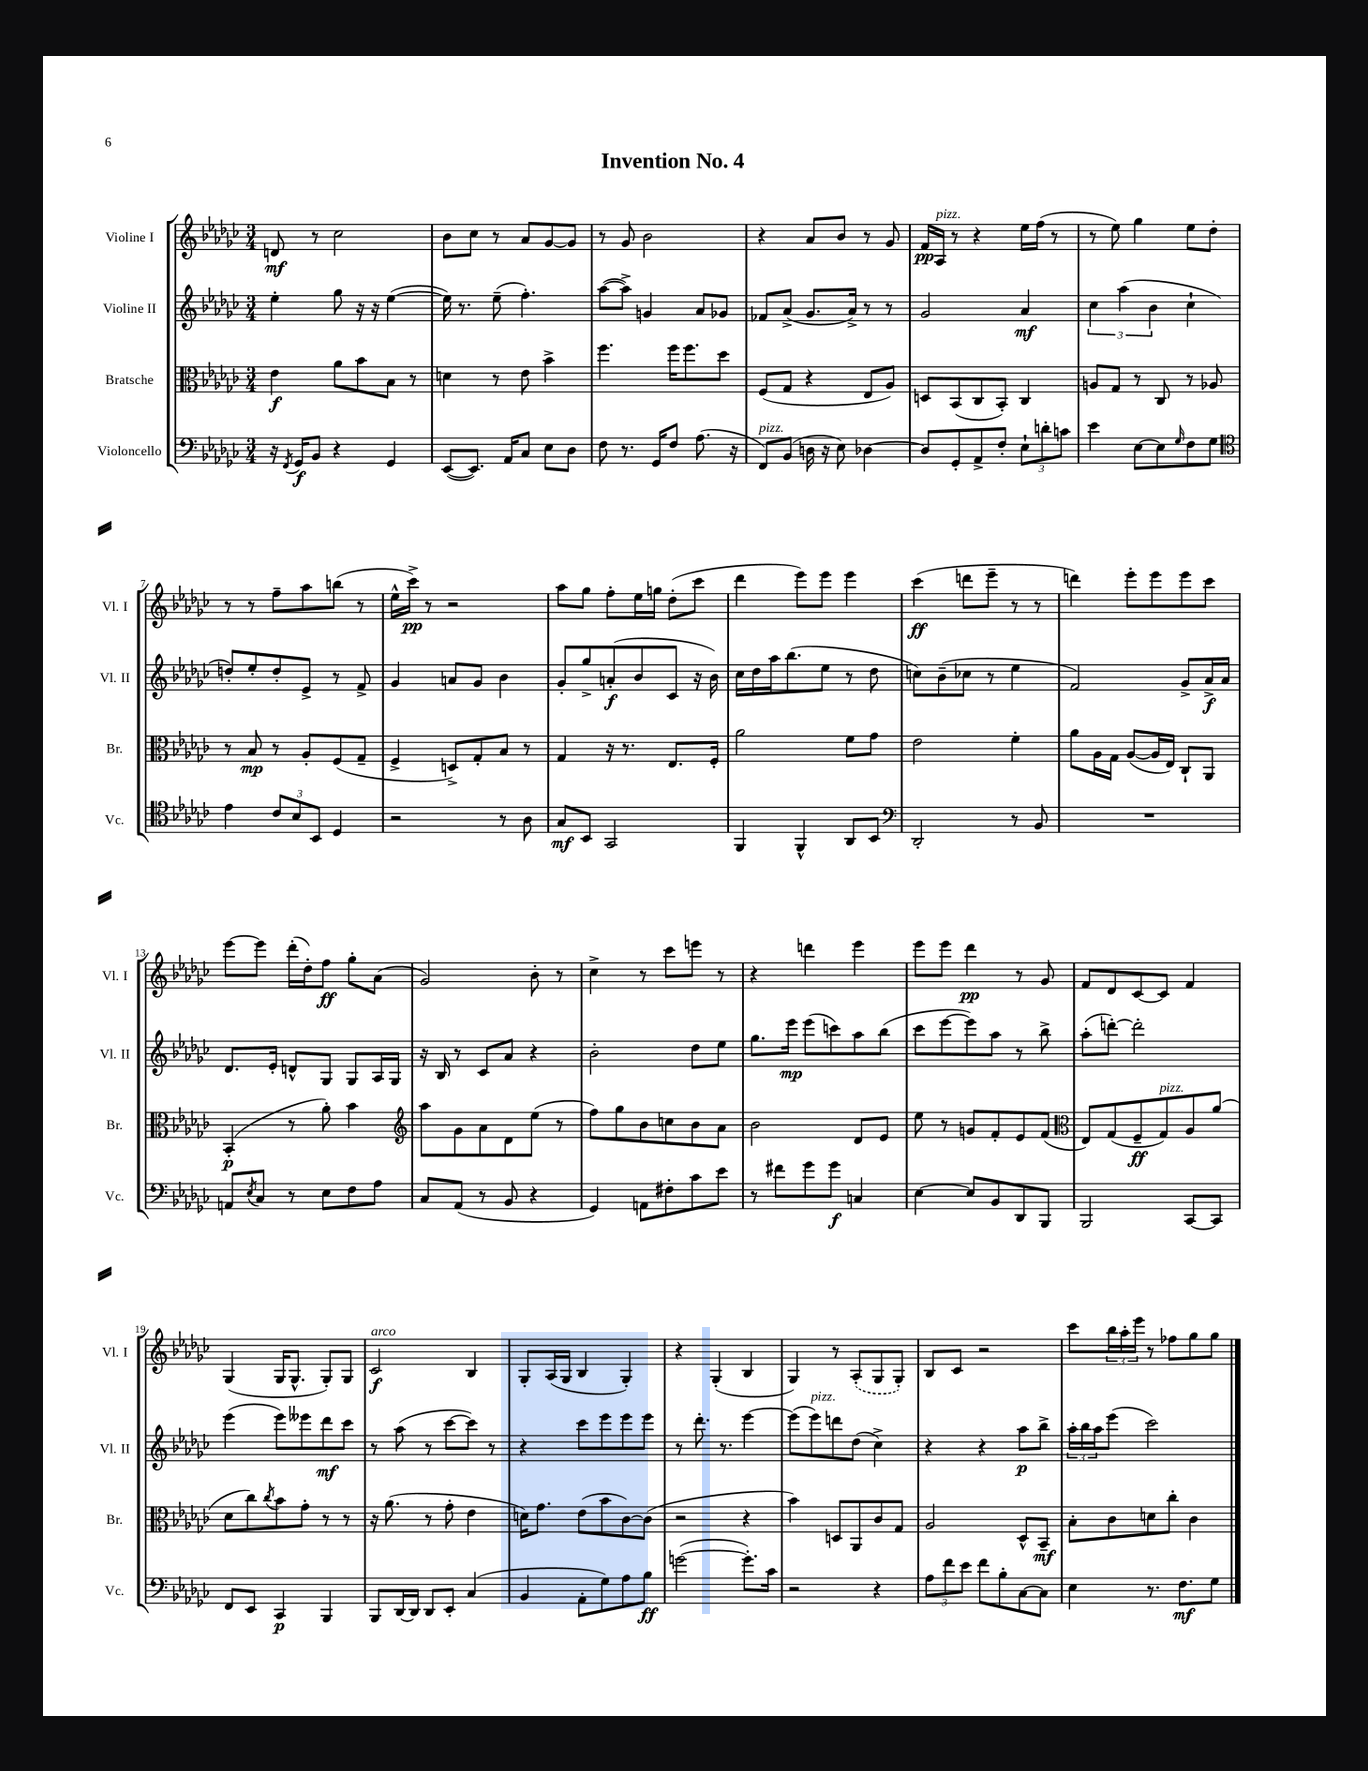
\header { title = "Invention No. 4" }
<<
\new StaffGroup <<
\new Staff = "s0" \with { instrumentName = "Violine I" shortInstrumentName = "Vl. I" } {
    \clef treble \key ges \major \numericTimeSignature \time 3/4
    d'8\mf r8 ces''2 |
    bes'8 ces''8 r8 aes'8 ges'8~ ges'8 |
    r8 ges'8 bes'2 |
    r4 aes'8 bes'8 r8 ges'8 |
    f'16\pp aes16^\markup { \italic "pizz." } r8 r4 ees''16 f''16( r8 |
    r8 ees''8) ges''4 ees''8 des''8-. |
    r8 r8 f''8-- aes''8 b''8( r8 |
    ees''16-^ ces'''16->\pp) r8 r2 |
    aes''8 ges''8 f''8-. ees''16 g''16 des''8-.( ces'''8 |
    des'''4 ees'''8) ees'''8 ees'''4 |
    ces'''4\ff( d'''8 ees'''8-- r8 r8 |
    d'''4) ees'''8-. ees'''8 ees'''8 ces'''8 |
    ees'''8~ ees'''8 des'''16-.( des''16-.) f''8\ff ges''8-. aes'8( |
    ges'2) bes'8-. r8 |
    ces''4-> r8 ces'''8 e'''8 r8 |
    r4 d'''4 ees'''4 |
    ees'''8 ees'''8 des'''4\pp r8 ges'8 |
    f'8 des'8 ces'8~ ces'8 f'4 |
    ges4( ges16 ges8.-^ ges8-.) ges8 |
    ces'2\f^\markup { \italic "arco" } bes4 |
    ges8-. aes16( ges16 bes4 ges4-.) |
    r4 ges4-.( bes4 |
    ges4) r8 \once \slurDashed aes8-.( ges8 ges8-.) |
    bes8 ces'8 r2 |
    ces'''8 \tuplet 3/2 { bes''16 aes''16-. ees'''16 } r8 fes''8 ges''8 ges''8 \bar "|." |
}
\new Staff = "s1" \with { instrumentName = "Violine II" shortInstrumentName = "Vl. II" } {
    \clef treble \key ges \major \numericTimeSignature \time 3/4
    ees''4-. ges''8 r16 r16 ees''4~( |
    ees''16) r8. ees''8--( f''4.-.) |
    aes''8~( aes''8->) g'4 aes'8 ges'8 |
    fes'8 aes'8->( ges'8. aes'16->) r8 r8 |
    ges'2 aes'4\mf |
    \tuplet 3/2 { ces''4 aes''4( bes'4 } ces''4-! |
    d''8-.) ees''8-. d''8-. ees'8-> r8 f'8-> |
    ges'4 a'8 ges'8 bes'4 |
    ges'8-. ges''8-> a'8-.\f( bes'8 ces'8 r16 bes'16) |
    ces''16 des''16 aes''16 bes''8.( ees''8 r8 des''8 |
    c''8) bes'8--( ces''8 r8 ees''4 |
    f'2) ges'8-> aes'16->\f aes'16 |
    des'8. ees'16-. d'8-^ ges8 ges8 aes16 ges16 |
    r16 bes16 r8 ces'8 aes'8 r4 |
    bes'2-. des''8 ees''8 |
    ges''8. ees'''16\mp ees'''8( c'''8) aes''8 bes''8( |
    ces'''8 ees'''8~ ees'''8) aes''8 r8 bes''8-> |
    aes''8-.( d'''8~-.) d'''2-. |
    ees'''4( ees'''8) eeses'''8 des'''8\mf ces'''8 |
    r8 aes''8( r8 ces'''8~ ces'''8) r8 |
    r4 ces'''8 ees'''8 ees'''8 ees'''8 |
    r8 des'''8.-. r8. ees'''4~ |
    ees'''8( ees'''8^\markup { \italic "pizz." }) d'''8 des''8( ces''4->) |
    r4 r4 aes''8\p bes''8-> |
    \tuplet 3/2 { aes''16-. bes''16 aes''16 } ees'''8( ces'''2) \bar "|." |
}
\new Staff = "s2" \with { instrumentName = "Bratsche" shortInstrumentName = "Br." } {
    \clef alto \key ges \major \numericTimeSignature \time 3/4
    ees'4\f aes'8 bes'8 bes8 r8 |
    d'4 r8 ees'8 bes'4-> |
    f''4. f''16 f''8. des''8 |
    f8( ges8 r4 ees8 aes8) |
    d8 bes,8( ces8 bes,8-.) ces4 |
    a8 ges8 r8 ces8 r8 aes8 |
    r8 bes8\mp r8 aes8-. f8( ges8-- |
    f4-> d8->) ges8-. bes8 r8 |
    ges4 r16 r8. ees8. f16-. |
    aes'2 f'8 ges'8 |
    ees'2 f'4-. |
    aes'8 aes16 ges16 aes8~( aes16 ees16) ces8-! aes,8 |
    bes,4-.\p( r8 aes'8-.) bes'4 |
    \clef treble aes''8 ges'8 aes'8 des'8 ees''8( r8 |
    f''8) ges''8 bes'8 c''8 bes'8 aes'8 |
    bes'2 des'8 ees'8 |
    ees''8 r8 g'8 f'8-. ees'8 f'8( |
    \clef alto ees8) ges8( f8--\ff ges8^\markup { \italic "pizz." }) aes8 aes'8( |
    des'8 ces''8) \acciaccatura { ces''8 } bes'8 ges'8-. r8 r8 |
    r16 aes'8.( r8 ges'8-. ees'4 |
    d'16) ges'8. ees'8( bes'8 ces'8~) ces'8( |
    r2 r4 |
    bes'4) d8 aes,8 ces'8 ges8 |
    aes2 des8-^ bes,8--\mf |
    bes8-. ces'8 d'8 ces''8-. ces'4 \bar "|." |
}
\new Staff = "s3" \with { instrumentName = "Violoncello" shortInstrumentName = "Vc." } {
    \clef bass \key ges \major \numericTimeSignature \time 3/4
    r16 \acciaccatura { f,8 } ges,16\f bes,8 r4 ges,4 |
    ees,8~( ees,8.) aes,16 ces8 ees8 des8 |
    f8 r8. ges,16 f8 aes8.( r16 |
    f,8^\markup { \italic "pizz." }) bes,8( d16 r16 ees8) des4~ |
    des8 ges,8-. aes,8-> f8-. \tuplet 3/2 { ees8-! d'8-. c'8 } |
    ees'4 ees8~ ees8 \grace { ges16 } f8 ges8 |
    \clef tenor ees'4 \tuplet 3/2 { ces'8 bes8 bes,8 } des4 |
    r2 r8 aes8 |
    ges8\mf bes,8 ges,2 |
    f,4 f,4-^ aes,8 bes,8 |
    \clef bass des,2-. r8 bes,8 |
    R2. |
    a,8 \acciaccatura { ees8 } ces8 r8 ees8 f8 aes8 |
    ces8 aes,8( r8 bes,8 r4 |
    ges,4) a,8 fis8-. ces'8 ees'8 |
    r8 fis'8 ges'8 ges'8\f c4 |
    ees4~ ees8 bes,8 des,8 bes,,8 |
    bes,,2 ces,8~ ces,8 |
    f,8 ees,8 ces,4\p bes,,4 |
    bes,,8 des,16~ des,16 des,8 ees,8-. ces4( |
    bes,4 aes,8-. ges8) aes8 bes8\ff |
    g'2~( g'8.-.) ces'16 |
    r2 r4 |
    \tuplet 3/2 { aes8 f'8 ees'8 } f'8 bes8-. ces8~ ces8 |
    ees4 r8. f8.\mf ges8 \bar "|." |
}
>>
>>
